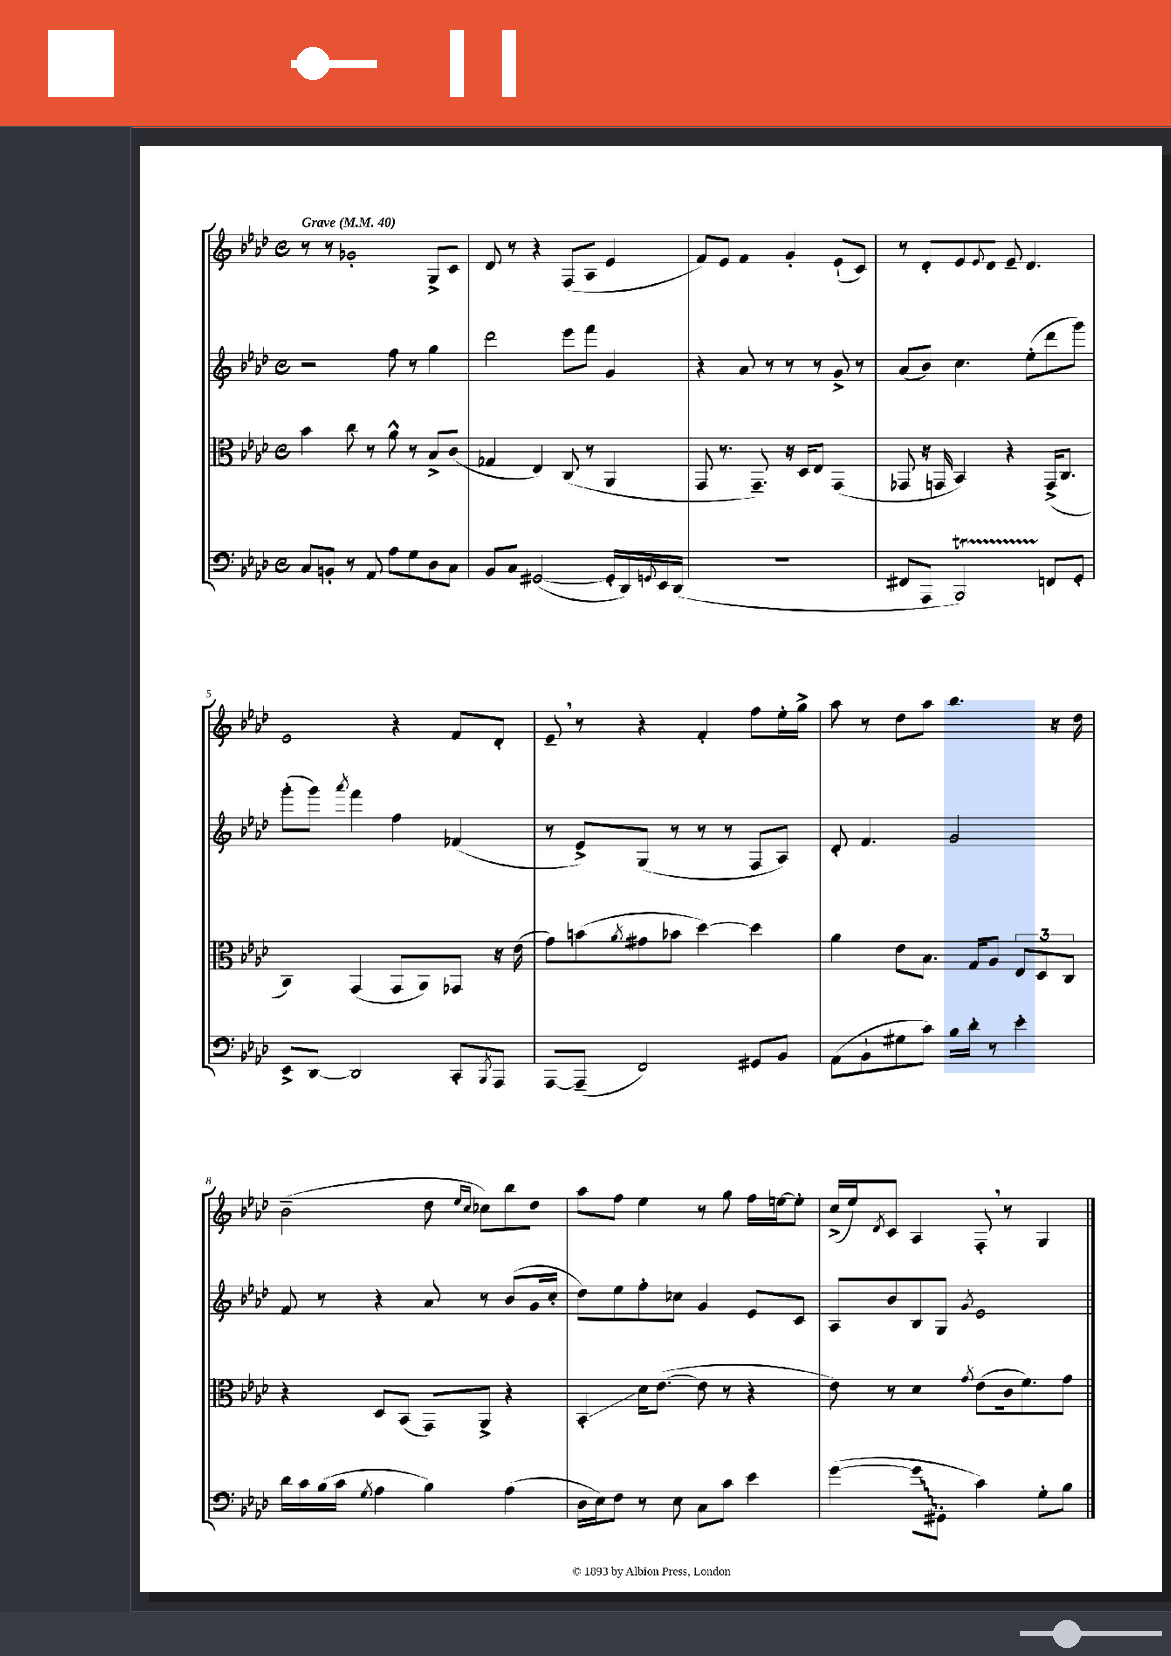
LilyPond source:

<<
\new StaffGroup <<
\new Staff = "s0" {
    \clef treble \key aes \major \defaultTimeSignature \time 4/4 \tempo "Grave" 4 = 40
    r8 r8 ges'2-. g8-> c'8 |
    des'8 r8 r4 f8( aes8 ees'4 |
    f'8) ees'8 f'4 g'4-. ees'8-!( c'8) |
    r8 des'8-. ees'8 \appoggiatura { ees'8 } des'8 ees'8-- des'4. |
    ees'2 r4 f'8 des'8-. |
    ees'8-- \breathe r8 r4 f'4-. f''8 ees''16-. g''16-> |
    aes''8 r8 des''8 aes''8 bes''4. r16 des''16 |
    bes'2--( des''8 \grace { ees''16 c''16 } ces''8) bes''8 des''8 |
    aes''8 f''8 ees''4 r8 g''8 f''16 e''16~ e''8-. |
    c''16->( ees''16) \acciaccatura { des'8 } c'8 aes4 f8-. \breathe r8 g4 \bar "|." |
}
\new Staff = "s1" {
    \clef treble \key aes \major \defaultTimeSignature \time 4/4
    r2 f''8 r8 g''4 |
    des'''2 ees'''8 f'''8 g'4 |
    r4 aes'8 r8 r8 r8 g'8-> r8 |
    aes'8( bes'8) c''4. ees''8-.( des'''8 g'''8) |
    g'''8-.( g'''8) \acciaccatura { aes'''8 } f'''4 f''4 fes'4( |
    r8 ees'8->) g8( r8 r8 r8 f8 aes8) |
    des'8-. f'4. g'2 |
    f'8 r8 r4 aes'8 r8 bes'8( g'16 c''16-. |
    des''8) ees''8 f''8-. ces''8 g'4 ees'8 c'8 |
    aes8 bes'8 bes8 g8 \acciaccatura { g'8 } ees'2 \bar "|." |
}
\new Staff = "s2" {
    \clef alto \key aes \major \defaultTimeSignature \time 4/4
    bes'4 c''8 r8 aes'8-^ r8 bes8-> c'8( |
    ges4 ees4) c8( r8 aes,4 |
    g,8 r8. g,8.--) r16 des16 ees8 g,4( |
    ges,8 r16 g,16 bes,4) r4 g,16->( c8. |
    bes,4) g,4( g,8 aes,8) ges,8 r16 ees'16( |
    g'8) b'8( \acciaccatura { aes'8 } gis'8 bes'8 des''4~) des''4 |
    aes'4 ees'8 bes8. g16 aes8 \tuplet 3/2 { ees8 des8 c8 } |
    r4 des8 bes,8( g,8) aes,8-> r4 |
    bes,4-.\glissando des'16 ees'8.~( ees'8 r8 r4 |
    ees'8) r8 des'4 \acciaccatura { g'8 } ees'8( c'16 f'8.) g'8 \bar "|." |
}
\new Staff = "s3" {
    \clef bass \key aes \major \defaultTimeSignature \time 4/4
    c8 b,8-. r8 aes,8 aes8 g8 des8 c8 |
    bes,8 c8 gis,2~( gis,16-. des,16) \appoggiatura { g,8 } ees,16 des,16( |
    R1 |
    fis,8 aes,,8 bes,,2\startTrillSpan) f,8\stopTrillSpan g,8-. |
    ees,8-> des,8~ des,2 c,8-. \acciaccatura { bes,,8 } aes,,8 |
    aes,,8~ aes,,8--( f,2) gis,8 bes,8 |
    aes,8( bes,8-! gis8 c'8) bes16 des'16-. r8 ees'4-. |
    des'16 c'16 bes16( c'16 \acciaccatura { g8 } aes4 bes4) aes4( |
    des16 ees16) f8 r8 ees8 c8 c'8 ees'4 |
    g'4~( \once \override Glissando.style = #'zigzag g'8\glissando gis,8-. c'4) g8-. bes8 \bar "|." |
}
>>
>>
